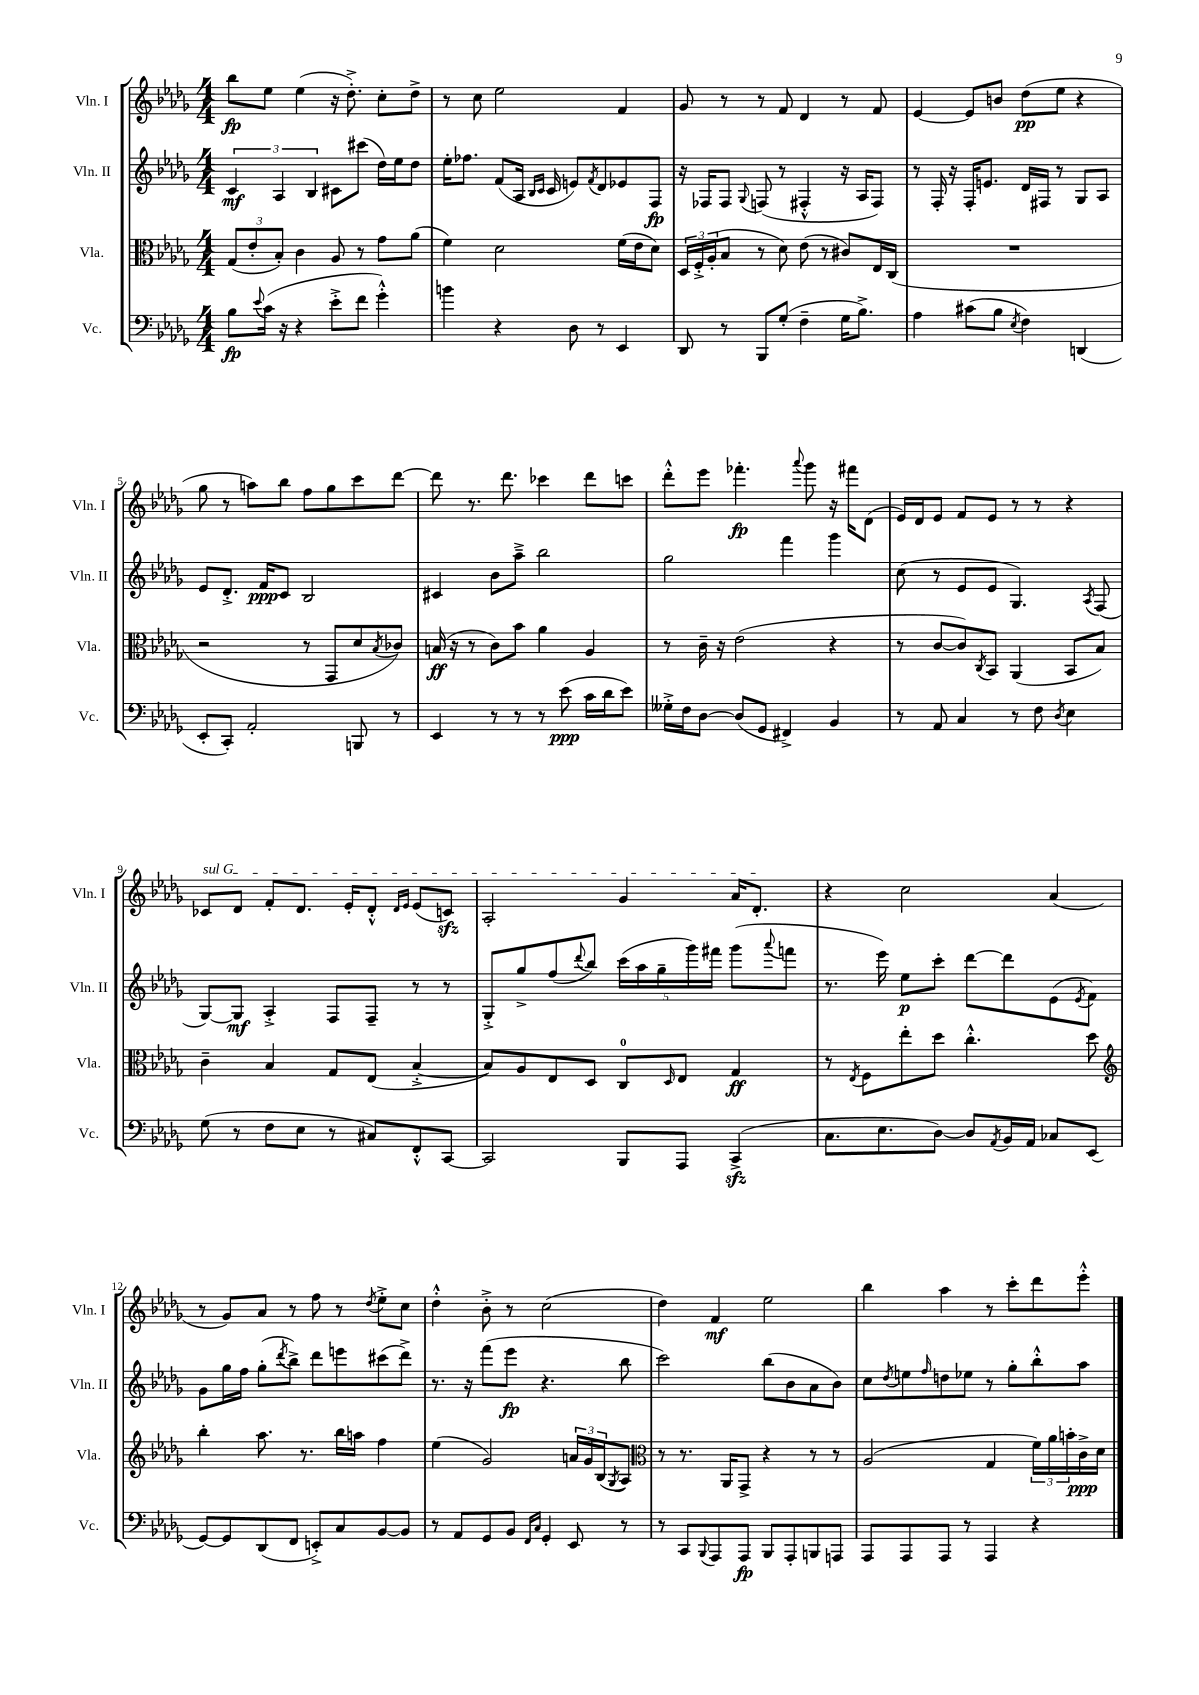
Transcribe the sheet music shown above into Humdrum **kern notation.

**kern	**dynam	**kern	**dynam	**kern	**dynam	**kern	**dynam
*part4	*part4	*part3	*part3	*part2	*part2	*part1	*part1
*staff4	*staff4	*staff3	*staff3	*staff2	*staff2	*staff1	*staff1
*I"Vc.	*	*I"Vla.	*	*I"Vln. II	*	*I"Vln. I	*
*I'Vc.	*	*I'Vla.	*	*I'Vln. II	*	*I'Vln. I	*
*clefF4	*	*clefC3	*	*clefG2	*	*clefG2	*
*k[b-e-a-d-g-]	*	*k[b-e-a-d-g-]	*	*k[b-e-a-d-g-]	*	*k[b-e-a-d-g-]	*
*M4/4	*	*M4/4	*	*M4/4	*	*M4/4	*
=1	=1	=1	=1	=1	=1	=1	=1
8B-\L	fp	(12G-/L	.	6c/	mf	8bb-\L	fp
.	.	12e-'/	.	.	.	.	.
8qqe-/	.	.	.	.	.	.	.
(16c\Jk	.	.	.	.	.	8ee-\J	.
.	.	12B-'/J)	.	6A-/	.	.	.
16r	.	.	.	.	.	.	.
4r	.	4c\	.	.	.	(4ee-\	.
.	.	.	.	6B-/	.	.	.
8e-'^\L	.	8A-/	.	8c#X\L	.	16r	.
.	.	.	.	.	.	8.dd-'^\)	.
8f\J	.	8r	.	(8ccc#X\J	.	.	.
4g-'^^\)	.	8g-\L	.	16dd-\LL)	.	8cc'\L	.
.	.	.	.	16ee-\J	.	.	.
.	.	(8a-\J	.	8dd-\J	.	8dd-^\J	.
=2	=2	=2	=2	=2	=2	=2	=2
4bn\	.	4f\)	.	16ee-'\KL	.	8r	.
.	.	.	.	8.ff-X\J	.	.	.
.	.	.	.	.	.	8cc\	.
4r	.	2d-\	.	(8f/L	.	2ee-\	.
.	.	.	.	16A-/Jk	.	.	.
.	.	.	.	16qqB-/LL	.	.	.
.	.	.	.	16qqc/JJ	.	.	.
.	.	.	.	16c/	.	.	.
8D-\	.	.	.	8en/L)	.	.	.
.	.	.	.	8qf/	.	.	.
8r	.	.	.	8d-/	.	.	.
4EE-/	.	(16f\LL	.	8e-X/	.	4f/	.
.	.	16e-\J	.	.	.	.	.
.	.	8d-\J)	.	8F/J	fp	.	.
=3	=3	=3	=3	=3	=3	=3	=3
8DD-/	.	24D-/LL	.	16r	.	8g-/	.
.	.	24F'^/	.	.	.	.	.
.	.	.	.	16F-X/KL	.	.	.
.	.	(24A-'/J	.	.	.	.	.
8r	.	8B-/J	.	8F-/J	.	8r	.
.	.	.	.	8qqG-/	.	.	.
8BBB-/L	.	8r	.	(8Fn/	.	8r	.
(8G-'/J	.	8d-\)	.	8r	.	8f/	.
4F~\	.	(8e-\	.	4F#X'^^/	.	4d-/	.
.	.	8r	.	.	.	.	.
16G-\KL	.	8c#X/L)	.	16r	.	8r	.
8.B-^\J)	.	.	.	16A-/KL	.	.	.
.	.	16E-/L	.	8F#/J)	.	8f/	.
.	.	(16C/JJ	.	.	.	.	.
=4	=4	=4	=4	=4	=4	=4	=4
4A-\	.	1r	.	8r	.	[4e-/	.
.	.	.	.	16F'/	.	.	.
.	.	.	.	16r	.	.	.
(8c#X\L	.	.	.	16F'/KL	.	8e-/L]	.
.	.	.	.	8.en/J	.	.	.
8B-\J	.	.	.	.	.	8bn/J	.
8qE-/	.	.	.	.	.	.	.
4F\)	.	.	.	16d-/LL	.	(8dd-\L	pp
.	.	.	.	16F#X/JJ	.	.	.
.	.	.	.	8r	.	8ee-\J	.
(4DDn/	.	.	.	8G-/L	.	4r	.
.	.	.	.	8A-/J	.	.	.
!!LO:LB:g=z
=5	=5	=5	=5	=5	=5	=5	=5
8EE-'/L	.	2r	.	8e-/L	.	8gg-\	.
8CC'/J)	.	.	.	8.d-'^/J	.	8r	.
2AA-'/	.	.	.	.	.	8aan\L)	.
.	.	.	.	16f/KL	ppp	.	.
.	.	.	.	8c/J	.	8bb-\J	.
.	.	8r	.	2B-/	.	8ff\L	.
.	.	8GG-/L	.	.	.	8gg-\	.
8BBBn/	.	8d-/	.	.	.	8ccc\	.
.	.	8qB-/	.	.	.	.	.
8r	.	8c-X/J)	.	.	.	[8ddd-\J	.
=6	=6	=6	=6	=6	=6	=6	=6
4EE-/	.	(16Bn/	ff	4c#X/	.	8ddd-\]	.
.	.	16r	.	.	.	.	.
.	.	8r	.	.	.	8.r	.
8r	.	8c\L)	.	8b-\L	.	.	.
.	.	.	.	.	.	8.ddd-\	.
8r	.	8b-\J	.	8aa-~^\J	.	.	.
8r	.	4a-\	.	2bb-\	.	4ccc-X\	.
(8e-\	ppp	.	.	.	.	.	.
16c\LL	.	4A-/	.	.	.	8ddd-\L	.
16d-\J	.	.	.	.	.	.	.
8e-\J)	.	.	.	.	.	8cccn\J	.
=7	=7	=7	=7	=7	=7	=7	=7
16G--X'^\LL	.	8r	.	2gg-\	.	8ddd-'^^\L	.
16F\J	.	.	.	.	.	.	.
[8D-\J	.	16c~\	.	.	.	8eee-\J	.
.	.	16r	.	.	.	.	.
(8D-/L]	.	(2e-\	.	.	.	4.fff-X'\	fp
8GG-/J	.	.	.	.	.	.	.
4FF#X^/)	.	.	.	4fff\	.	.	.
.	.	.	.	.	.	8qqaaa-/	.
.	.	.	.	.	.	8ggg-\	.
4BB-/	.	4r	.	4ggg-\	.	16r	.
.	.	.	.	.	.	16fff#X\KL	.
.	.	.	.	.	.	(8d-\J	.
=8	=8	=8	=8	=8	=8	=8	=8
8r	.	8r	.	(8cc\	.	16e-/LL)	.
.	.	.	.	.	.	16d-/J	.
8AA-/	.	[8c/L	.	8r	.	8e-/J	.
4C/	.	8c/])	.	8e-/L	.	8f/L	.
.	.	8qC/	.	.	.	.	.
.	.	8BB-/J	.	8e-/J	.	8e-/J	.
8r	.	(4AA-/	.	4.G-/)	.	8r	.
8F\	.	.	.	.	.	8r	.
8qD-/	.	.	.	.	.	.	.
4E-\	.	8BB-/L	.	.	.	4r	.
.	.	.	.	8qA-/	.	.	.
.	.	8B-/J)	.	(8F/	.	.	.
!!LO:LB:g=z
=9	=9	=9	=9	=9	=9	=9	=9
!	!	!	!	!	!	!LO:TX:a:i:t=sul G	!
(8G-\	.	4c~\	.	[8G-/L)	.	8c-X/L	.
8r	.	.	.	8G-/J]	mf	8d-/J	.
8F\L	.	4B-/	.	4A-'^/	.	8f'/L	.
8E-\J	.	.	.	.	.	8.d-/J	.
8r	.	8G-/L	.	8F/L	.	.	.
.	.	.	.	.	.	16e-'/KL	.
8C#X/L)	.	(8E-/J	.	8F~/J	.	8d-'^^/J	.
.	.	.	.	.	.	16qqd-/LL	.
.	.	.	.	.	.	16qqe-/JJ	.
8FF'^^/	.	[4B-'^/	.	8r	.	(8e-/L	.
[8CC/J	.	.	.	8r	.	8cnzz/J)	.
=10	=10	=10	=10	=10	=10	=10	=10
2CC/]	.	8B-/L])	.	8G-'^/L	.	2A-'/	.
.	.	8A-/	.	8gg-^/	.	.	.
.	.	8E-/	.	(8ff/	.	.	.
.	.	.	.	8qqddd-/	.	.	.
.	.	8D-/J	.	8bb-/J)	.	.	.
8BBB-/L	.	8C/L	.	(20ccc\LL	.	4g-/	.
.	.	.	.	20aa-\	.	.	.
.	.	.	.	20gg-~\	.	.	.
.	.	16qqD-/	.	.	.	.	.
8AAA-/J	.	8E-/J	.	.	.	.	.
.	.	.	.	20ggg-\)	.	.	.
.	.	.	.	20fff#X\JJ	.	.	.
(4CCzz^/	.	4G-/	ff	(8ggg-\L	.	16a-/KL	.
.	.	.	.	.	.	8.d-'/J	.
.	.	.	.	8qqaaa-/	.	.	.
.	.	.	.	8fffn\J	.	.	.
=11	=11	=11	=11	=11	=11	=11	=11
8.C\L	.	8r	.	8.r	.	4r	.
.	.	8qE-/	.	.	.	.	.
.	.	8F\L	.	.	.	.	.
8.E-\	.	.	.	16eee-\)	.	.	.
.	.	8ee-'\	.	8ee-\L	p	2cc\	.
[8D-\J)	.	8dd-\J	.	8ccc'\J	.	.	.
8D-/L]	.	4.cc'^^\	.	[8ddd-\L	.	.	.
8qAA-/	.	.	.	.	.	.	.
16BB-/L	.	.	.	8ddd-\]	.	.	.
16AA-/JJ	.	.	.	.	.	.	.
8C-X/L	.	.	.	(8e-\	.	(4a-/	.
.	.	.	.	8qe-/	.	.	.
(8EE-/J	.	8dd-\	.	8f\J)	.	.	.
!!LO:LB:g=z
=12	=12	=12	=12	=12	=12	=12	=12
*	*	*clefG2	*	*	*	*	*
[8GG-/L)	.	4bb-'\	.	8g-\L	.	8r	.
8GG-/]	.	.	.	16gg-\L	.	8g-/L)	.
.	.	.	.	16ff\JJ	.	.	.
(8DD-/	.	8.aa-\	.	(8gg-'\L	.	8a-/J	.
.	.	.	.	8qddd-/	.	.	.
8FF/J	.	.	.	8bb-^\J)	.	8r	.
.	.	8.r	.	.	.	.	.
8EEn'^/L)	.	.	.	8ddd-\L	.	8ff\	.
8C/	.	16bb-\LL	.	8eeen\	.	8r	.
.	.	16aan\JJ	.	.	.	.	.
.	.	.	.	.	.	8qdd-/	.
[8BB-/	.	4ff\	.	(8ccc#X\	.	8ee-'^\L	.
8BB-/J]	.	.	.	8ddd-^\J)	.	8cc\J	.
=13	=13	=13	=13	=13	=13	=13	=13
8r	.	(4ee-\	.	8.r	.	4dd-'^^\	.
8AA-/L	.	.	.	.	.	.	.
.	.	.	.	16r	.	.	.
8GG-/	.	2g-/)	.	(8fff\L	.	8b-'^\	.
8BB-/J	.	.	.	8eee-\J	fp	8r	.
16qqFF/LL	.	.	.	.	.	.	.
16qqC/JJ	.	.	.	.	.	.	.
4GG-'/	.	.	.	4.r	.	(2cc\	.
8EE-/	.	24an/LL	.	.	.	.	.
.	.	24g-/	.	.	.	.	.
.	.	(24B-/J	.	.	.	.	.
.	.	8qG-/	.	.	.	.	.
8r	.	8A-/J)	.	8bb-\	.	.	.
=14	=14	=14	=14	=14	=14	=14	=14
*	*	*clefC3	*	*	*	*	*
8r	.	8r	.	2ccc\)	.	4dd-\)	.
8CC/L	.	8.r	.	.	.	.	.
8qqBBB-/	.	.	.	.	.	.	.
8AAA-/	.	.	.	.	.	4f/	mf
.	.	16AA-/KL	.	.	.	.	.
8AAA-/J	fp	8GG-^/J	.	.	.	.	.
8BBB-/L	.	4r	.	(8bb-\L	.	2ee-\	.
8AAA-'/	.	.	.	8b-\	.	.	.
8BBBn/	.	8r	.	8a-\	.	.	.
8AAAn/J	.	8r	.	8b-\J)	.	.	.
=15	=15	=15	=15	=15	=15	=15	=15
8AAA-/L	.	(2A-/	.	8cc\L	.	4bb-\	.
.	.	.	.	8qdd-/	.	.	.
8AAA-/	.	.	.	8een\	.	.	.
.	.	.	.	16qqff/	.	.	.
8AAA-/J	.	.	.	8ddn\	.	4aa-\	.
8r	.	.	.	8ee-X\J	.	.	.
4AAA-/	.	4G-/	.	8r	.	8r	.
.	.	.	.	8gg-'\L	.	8ccc'\L	.
4r	.	24f\LL)	.	8bb-'^^\	.	8ddd-\	.
.	.	24a-\	.	.	.	.	.
.	.	24bn'\	.	.	.	.	.
.	.	16c^\	ppp	8aa-\J	.	8eee-'^^\J	.
.	.	16d-\JJ	.	.	.	.	.
==	==	==	==	==	==	==	==
*-	*-	*-	*-	*-	*-	*-	*-
